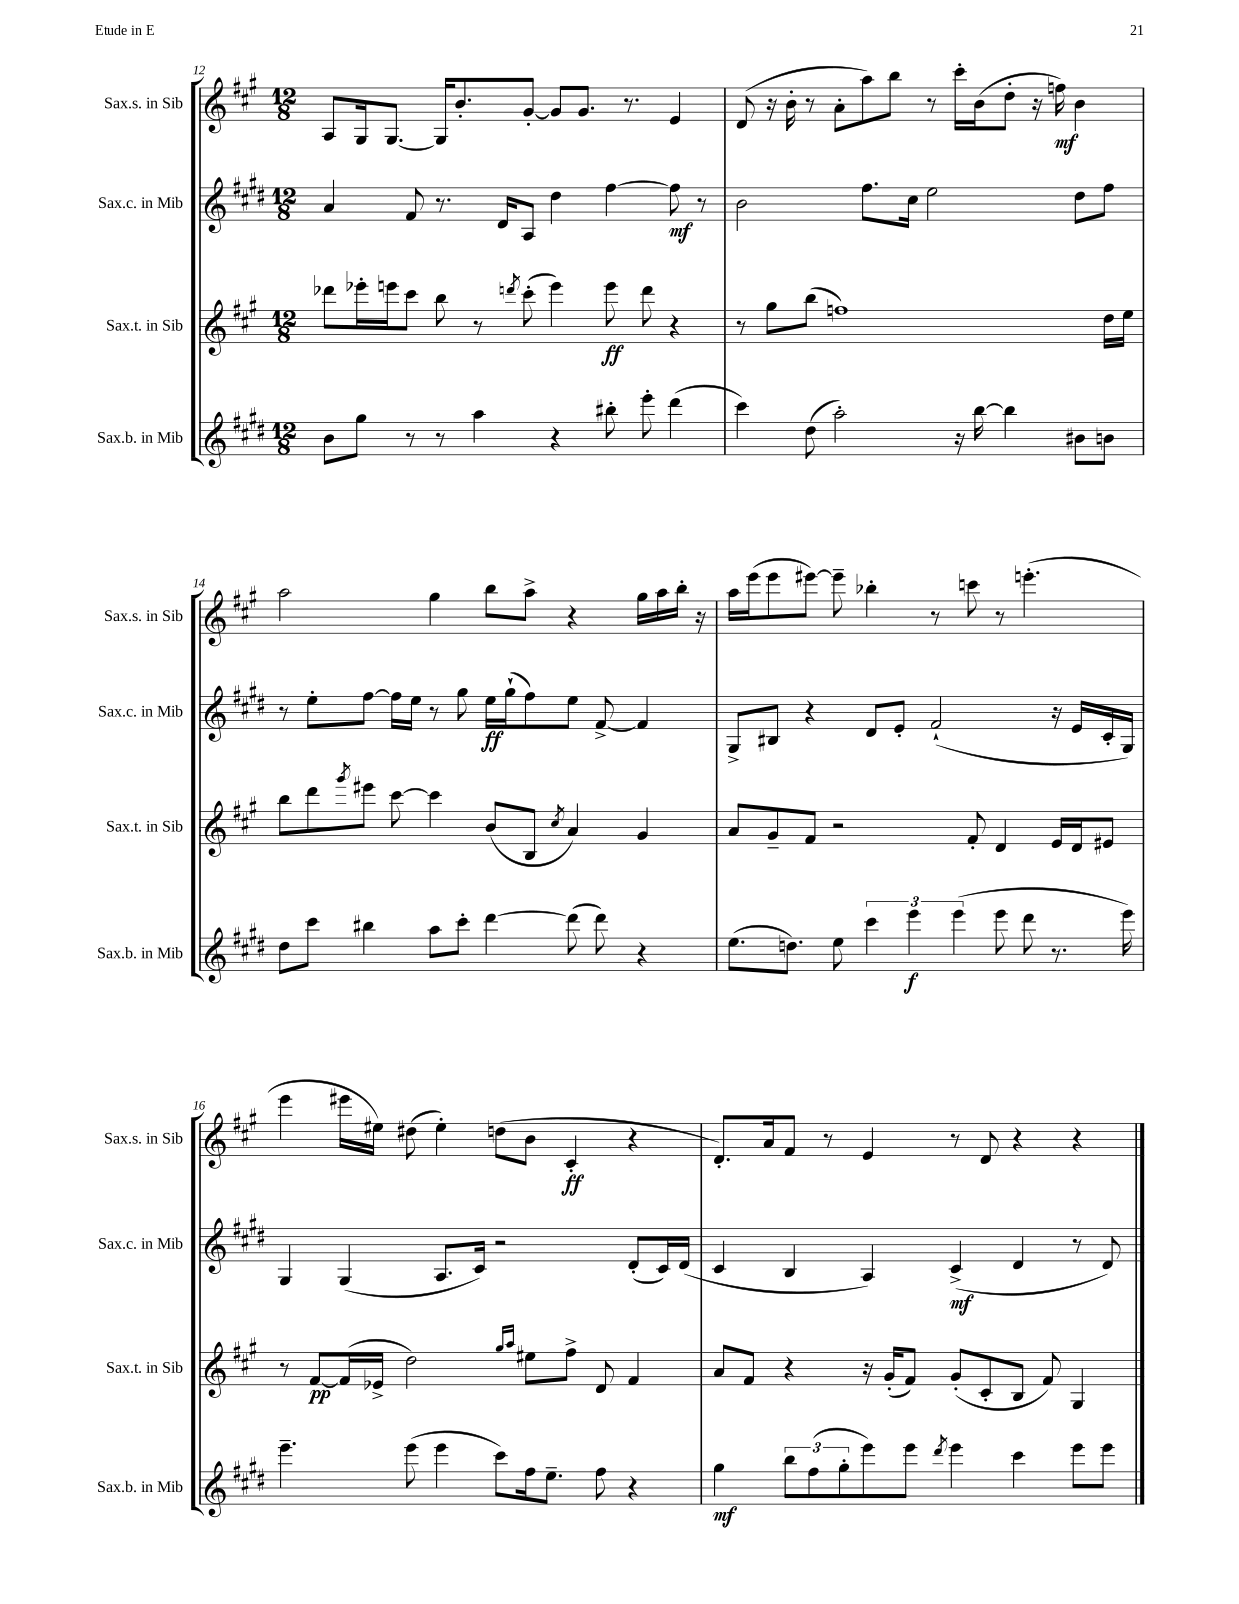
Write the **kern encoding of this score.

**kern	**kern	**kern	**kern
*staff4	*staff3	*staff2	*staff1
*clefG2	*clefG2	*clefG2	*clefG2
*k[f#c#g#d#]	*k[f#c#g#]	*k[f#c#g#d#]	*k[f#c#g#]
*M12/8	*M12/8	*M12/8	*M12/8
8b\L	8ddd-\L	4a/	8A/L
8gg#\J	16eee-'\L	.	16G#/k
.	16eee\J	.	[8.G#/J
8r	8ccc#\J	8f#/	.
8r	8bb\	8.r	16G#/]LK
.	.	.	8.b'/
4aa\	8r	.	.
.	.	16d#/LK	.
.	8qddd/	.	.
.	(8ccc#'\	8A/J	[8g#'/J
4r	4eee\)	4dd#\	8g#/]L
.	.	.	8.g#/J
8bb#'\	8eee\	[4ff#\	.
.	.	.	8.r
8eee'\	8ddd\	.	.
(4ddd#\	4r	8ff#\]	4e/
.	.	8r	.
=	=	=	=
4ccc#\)	8r	2b\	(8d/
.	8gg#\L	.	16r
.	.	.	16b'\
(8dd#\	(8bb\J	.	8r
2aa'\)	1ff)	.	8a'\L
.	.	8.ff#\L	8aa\)
.	.	.	8bb\J
.	.	16cc#\Jk	.
.	.	2ee\	8r
16r	.	.	16ccc#'\LL
[16bb\	.	.	(16b\J
4bb\]	.	.	8dd'\J
.	.	.	16r
.	.	.	16ff\)
8b#\L	.	8dd#\L	4b\
8b\J	16dd\LL	8ff#\J	.
.	16ee\JJ	.	.
=	=	=	=
8dd#\L	8bb\L	8r	2aa\
8ccc#\J	8ddd\	8ee'\L	.
.	8qggg#/	.	.
4bb#\	8eee#\J	[8ff#\J	.
.	[8ccc#\	16ff#\]LL	.
.	.	16ee\JJ	.
8aa\L	4ccc#\]	8r	4gg#\
8ccc#'\J	.	8gg#\	.
[4ddd#\	(8b/L	16ee\LL	8bb\L
.	.	(16gg#`\J	.
.	8B/J	8ff#\)	8aa^\J
.	8qcc#/	.	.
(8ddd#\]	4a/)	8ee\J	4r
8ddd#\)	.	[8f#^/	.
4r	4g#/	4f#/]	16gg#\LL
.	.	.	16aa\
.	.	.	16bb'\JJ
.	.	.	16r
=	=	=	=
(8.ee\L	8a/L	8G#^/L	16aa\LL
.	.	.	(16eee\J
.	8g#~/	8B#/J	8eee\
8.dd\J)	.	.	.
.	8f#/J	4r	[8eee#\J)
8ee\	2r	.	8eee#~\]
6ccc#\	.	8d#/L	4bb-'\
.	.	8e'/J	.
6eee\	.	.	.
.	.	(2f#`/	8r
(6eee\	.	.	.
.	8f#'/	.	8ccc\
8eee\	4d/	.	8r
8ddd#\	.	.	(4.eee'\
8.r	16e/LL	16r	.
.	16d/J	16e/LL	.
.	8e#/J	16c#'/	.
16eee\)	.	16G#/JJ)	.
=	=	=	=
4.eee~\	8r	4G#/	4eee\
.	[8f#/L	.	.
.	(16f#/]L	(4G#/	16eee#\LL
.	16e-^/JJ	.	16ee#\JJ)
(8eee\	2dd\)	.	(8dd#\
4eee\	.	8.A/L	4ee#'\)
.	.	16c#/Jk)	.
8ccc#\L)	.	2r	(8dd\L
.	16qqgg#/LL	.	.
.	16qqaa/JJ	.	.
16ff#\k	8ee#\L	.	8b\J
8.ee~\J	.	.	.
.	8ff#^\J	.	4c#'/
8ff#\	8d/	.	.
4r	4f#/	(8d#'/L	4r
.	.	16c#/L)	.
.	.	(16d#/JJ	.
=	=	=	=
4gg#\	8a/L	4c#/	8.d'/L)
.	8f#/J	.	.
.	.	.	16a/k
12bb\L	4r	4B/	8f#/J
(12ff#\	.	.	.
.	.	.	8r
12gg#'\	.	.	.
8eee\)	16r	4A/)	4e/
.	(16g#'/LK	.	.
8eee\J	8f#/J)	.	.
8qddd#/	.	.	.
4eee\	(8g#'/L	(4c#^/	8r
.	8c#'/	.	8d/
4ccc#\	8B/J	4d#/	4r
.	8f#/)	.	.
8eee\L	4G#/	8r	4r
8eee\J	.	8d#/)	.
==	==	==	==
*-	*-	*-	*-
